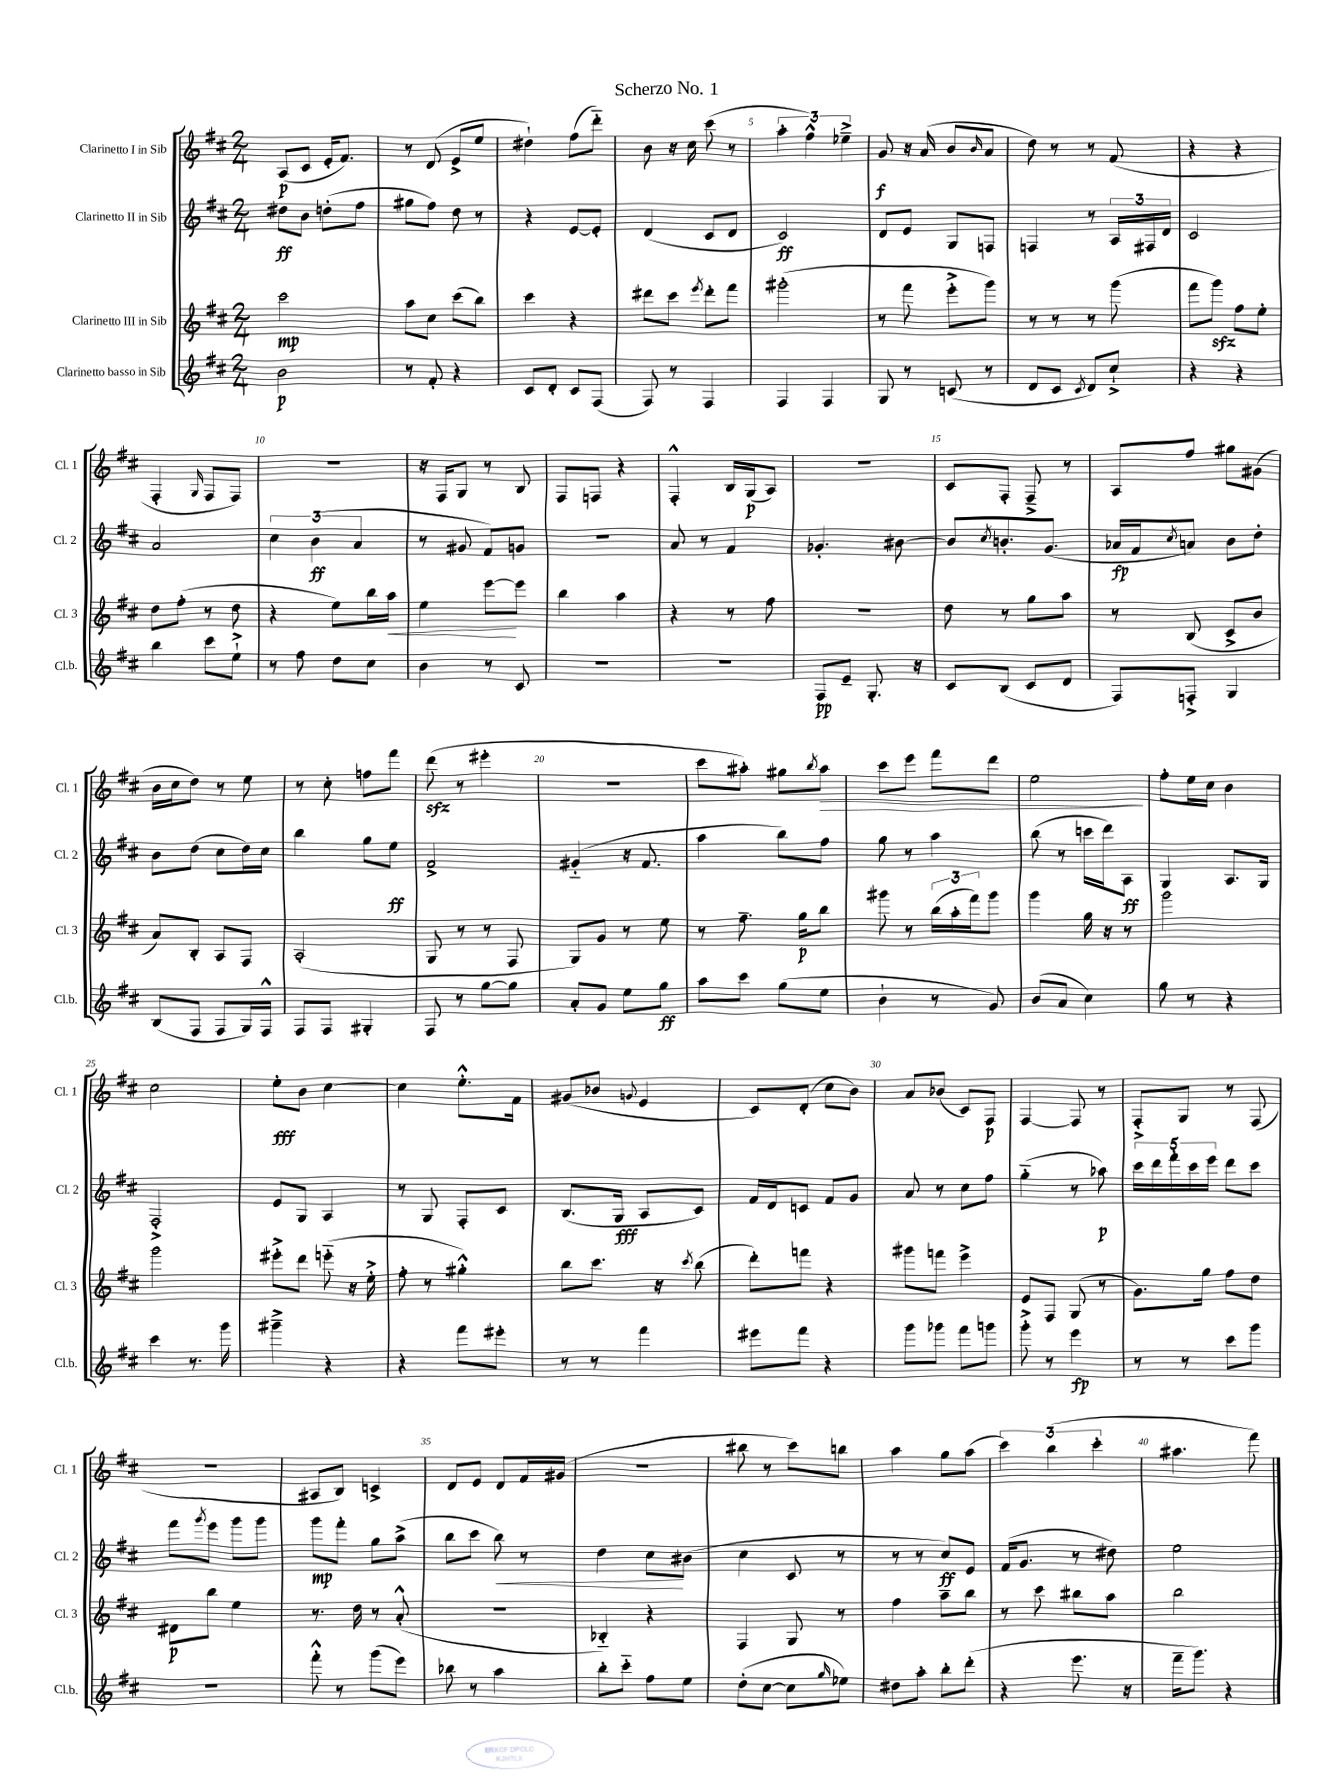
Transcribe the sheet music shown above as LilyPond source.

\header { title = "Scherzo No. 1" }
<<
\new StaffGroup <<
\new Staff = "s0" \with { instrumentName = "Clarinetto I in Sib" shortInstrumentName = "Cl. 1" } {
    \clef treble \key d \major \numericTimeSignature \time 2/4
    a8\p( cis'8 e'16-. fis'8.) |
    r8 d'8( e'8-> e''8 |
    dis''4-!) fis''8( d'''8-_) |
    b'8 r16 cis''16 cis'''8( r8 |
    \tuplet 3/2 { a''4-. fis''4-^) ees''4---> } |
    g'8\f r16 a'16( b'8 \grace { b'16 } a'8 |
    d''8) r8 r8 fis'8( |
    r4 r4 |
    fis4-. \grace { g16 } fis8 fis8) |
    r2 |
    r16 fis16 g8 r8 b8 |
    fis8 f8 r4 |
    fis4-.-^ b16 g16\p( a8) |
    r2 |
    cis'8 fis8-. fis8---> r8 |
    a8 fis''8 gis''8 gis'8( |
    b'16 cis''16 d''8) r8 e''8 |
    r8 cis''8-. f''8 fis'''8 |
    d'''8\sfz( r8 eis'''4-. |
    R2 |
    cis'''8 ais''8-.) gis''8 \acciaccatura { b''8 } ais''8\> |
    cis'''8 e'''8 fis'''8 d'''8 |
    e''2\! |
    fis''8-. e''16 cis''16 b'4 |
    cis''2 |
    e''8-.\fff b'8 cis''4~ |
    cis''4 e''8.-.-^ fis'16 |
    gis'8( bes'8 \appoggiatura { g'8 } e'4 |
    cis'8) d'8-.( cis''8 b'8) |
    a'8 bes'8( cis'8) fis8\p |
    fis4~ fis8 r8 |
    fis8-.-> g8 r8 fis8( |
    r2 |
    ais8 b8) c'4-> |
    d'8 e'8 d'8 fis'16 gis'16( |
    R2 |
    bis''8 r8 cis'''8) b''8 |
    a''4 g''8 a''8( |
    \tuplet 3/2 { cis'''4) b''4( cis'''4-. } |
    ais''4. fis'''8) \bar "|." |
}
\new Staff = "s1" \with { instrumentName = "Clarinetto II in Sib" shortInstrumentName = "Cl. 2" } {
    \clef treble \key d \major \numericTimeSignature \time 2/4
    dis''8\ff b'8 d''8-.( fis''8 |
    gis''8 fis''8) d''8 r8 |
    r4 e'8~ e'8-. |
    d'4( cis'8 d'8 |
    cis'2\ff) |
    d'8 e'8 g8 f8 |
    f4 r8 \tuplet 3/2 { a16 fis16 d'16 } |
    cis'2 |
    a'2 |
    \tuplet 3/2 { cis''4 b'4\ff( a'4 } |
    r8 gis'8 fis'8) g'8 |
    R2 |
    a'8 r8 fis'4 |
    ges'4.-. bis'8~ |
    bis'8 \acciaccatura { cis''8 } b'8.-. g'8.( |
    aes'16\fp fis'16 \acciaccatura { cis''8 } a'8) b'8 d''8-. |
    b'8 d''8( cis''8 d''16) cis''16 |
    b''4 g''8 e''8\ff |
    fis'2-> |
    gis'4-_( r16 fis'8. |
    a''4 b''8) fis''8 |
    g''8 r8 a''4 |
    b''8( r8 c'''16 d'''16) a8\ff |
    g4 a8. g16 |
    fis2-.-> |
    e'8 g8 a4 |
    r8 g8 fis8-. cis'8 |
    b8.( g16\fff a8 cis'8) |
    fis'16 d'16 c'8 fis'8 g'8 |
    a'8 r8 cis''8 fis''8 |
    g''4-_( r8 aes''8\p) |
    \tuplet 5/4 { cis'''16 d'''16 fis'''16-. cis'''16 e'''16 } d'''8 cis'''8 |
    fis'''8 \acciaccatura { g'''8 } e'''8 g'''8 g'''8 |
    g'''8\mp fis'''8-. g''8 a''8->( |
    b''8 cis'''8 b''8\<) r8 |
    d''4 cis''8\! bis'8( |
    cis''4 cis'8 r8 |
    r8 r8 cis''8\ff) e'8 |
    fis'16( g'8. r8 dis''8) |
    e''2 \bar "|." |
}
\new Staff = "s2" \with { instrumentName = "Clarinetto III in Sib" shortInstrumentName = "Cl. 3" } {
    \clef treble \key d \major \numericTimeSignature \time 2/4
    cis'''2\mp |
    a''8 cis''8 cis'''8( b''8) |
    cis'''4 r4 |
    dis'''8 cis'''8 \acciaccatura { e'''8 } dis'''8-. fis'''8 |
    gis'''2-.( |
    r8 fis'''8 e'''8-.-> g'''8) |
    r8 r8 r8 g'''8( |
    fis'''8 g'''8\sfz) fis''8 e''8-. |
    d''8 fis''8-.( r8 d''8 |
    r4 e''8) b''16 a''16\< |
    e''4 e'''8~\! e'''8 |
    b''4 a''4 |
    r4 r8 fis''8 |
    R2 |
    d''8 r8 g''8 a''8 |
    r8 b8( cis'8-> b'8 |
    a'8) b8-. a8 fis8 |
    a2-.( |
    g8 r8 r8 fis8 |
    g8) g'8 r8 e''8 |
    r8 fis''8.-- g''16\p b''8 |
    gis'''8 r8 \tuplet 3/2 { b''16( a''16-. fis'''16) } gis'''8 |
    g'''4 g''16 r16 r8 |
    g'''2 |
    g'''2 |
    eis'''8-.-> d'''8 e'''8-_( r16 e''16-.-> |
    fis''8-. r8 gis''4-.-^) |
    b''8 cis'''8. r16 \acciaccatura { cis'''8 } b''8( |
    d'''8-.) f'''8 r4 |
    gis'''8 f'''8 e'''4-> |
    e'8 fis8 g8( r8 |
    g'8.) g''16 fis''8 d''8 |
    dis'8\p b''8 e''4 |
    r8. d''16 r8 a'8-.-^( |
    r2 |
    bes4-_) r4 |
    fis4 g8 r8 |
    fis''4 a''8-- b''8 |
    r8 cis'''8 bis''8 a''8 |
    b''2 \bar "|." |
}
\new Staff = "s3" \with { instrumentName = "Clarinetto basso in Sib" shortInstrumentName = "Cl.b." } {
    \clef treble \key d \major \numericTimeSignature \time 2/4
    b'2\p |
    r8 fis'8-. r4 |
    cis'8 d'8-. cis'8 fis8( |
    fis8) r8 fis4 |
    fis4 fis4 |
    g8 r8 c'8( r8 |
    d'8 cis'8 \acciaccatura { cis'8 } d'8) cis''8-!-> |
    r4 r4 |
    b''4 cis'''8 e''8-!-> |
    r8 fis''8 d''8 cis''8 |
    b'4 r8 cis'8 |
    R2 |
    R2 |
    fis8\pp e'8-- g8.-. r16 |
    cis'8 b8( cis'8 d'8 |
    fis8) f8-.-> g4 |
    b8( fis8 fis8 g16) fis16-^ |
    fis8 fis8 gis4-. |
    fis8 r8 g''8~ g''8 |
    a'8-. g'8 e''8 g''8\ff |
    a''8 cis'''8 g''8( e''8 |
    b'4-! r8 g'8) |
    b'8( a'8 cis''4) |
    g''8 r8 r4 |
    cis'''4 r8. g'''16 |
    gis'''4---> r4 |
    r4 fis'''8 eis'''8-. |
    r8 r8 fis'''4 |
    eis'''8 fis'''8 r4 |
    g'''8 ges'''8 fis'''8 g'''8 |
    g'''8-.-> r8 e'''4\fp |
    r8 r8 cis'''8 g'''8 |
    R2 |
    fis'''8-.-^ r8 g'''8( e'''8) |
    bes''8 r8 a''4 |
    b''8-. cis'''8-_ fis''8 e''8 |
    d''8-.( cis''8~ cis''8 \grace { g''16 } ees''8) |
    dis''8 a''8-. b''8-. d'''8-.( |
    r4 e'''8. r16 |
    fis'''16-- g'''8.) r4 \bar "|." |
}
>>
>>
\layout { \context { \Score \override BarNumber.break-visibility = ##(#f #t #t) barNumberVisibility = #(every-nth-bar-number-visible 5) } }
